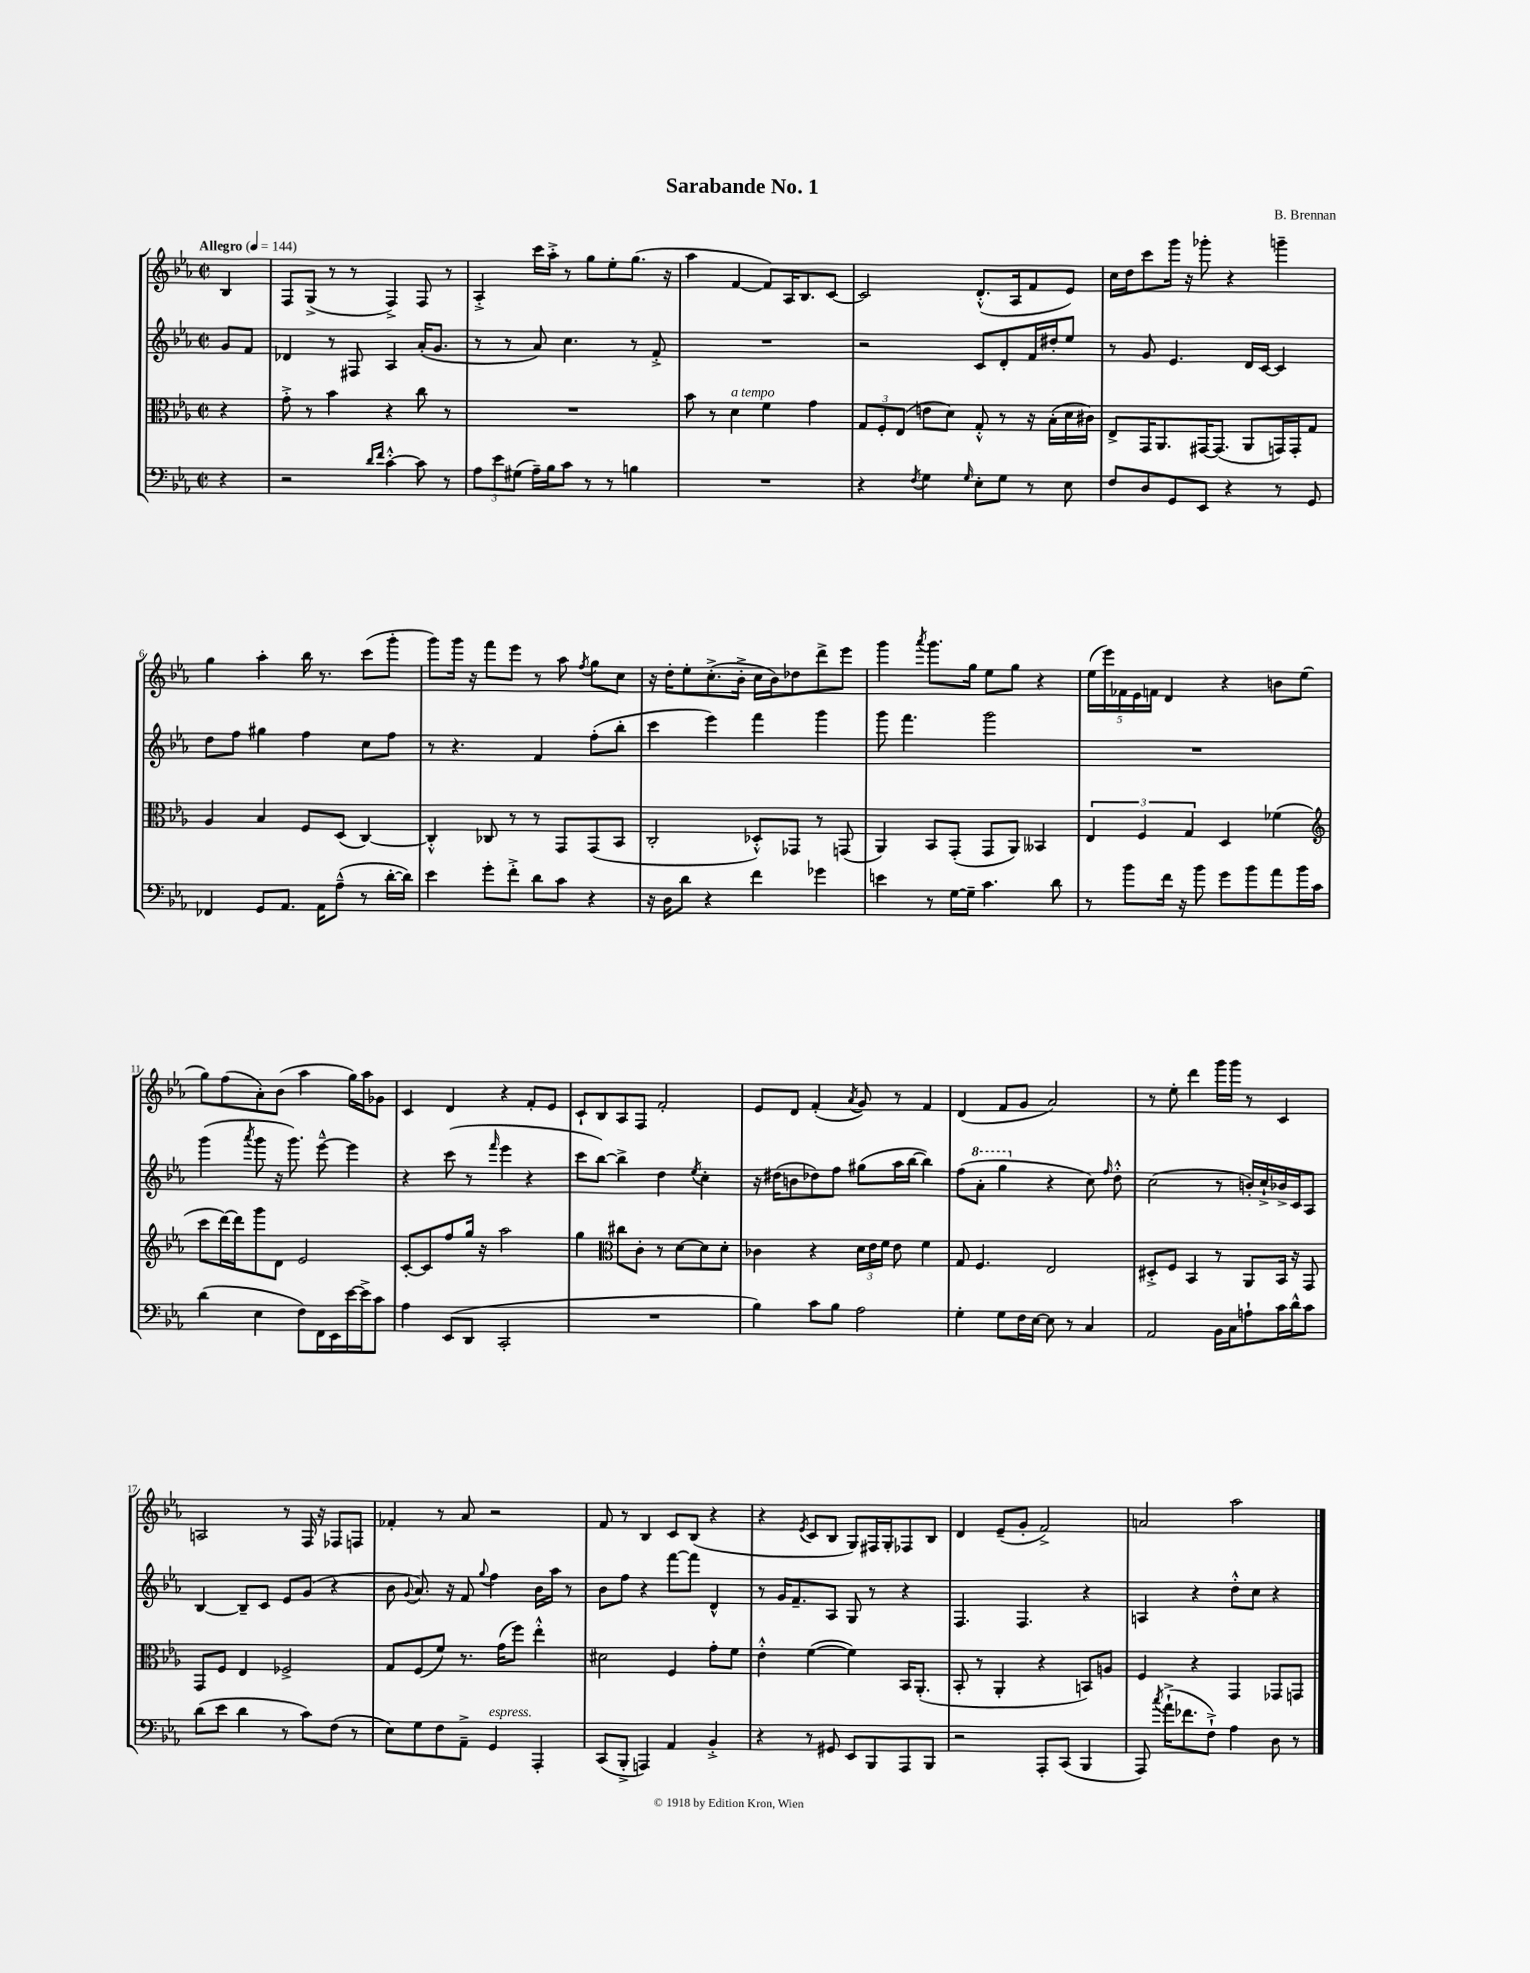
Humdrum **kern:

**kern	**kern	**kern	**kern
*part4	*part3	*part2	*part1
*staff4	*staff3	*staff2	*staff1
*clefF4	*clefC3	*clefG2	*clefG2
*k[b-e-a-]	*k[b-e-a-]	*k[b-e-a-]	*k[b-e-a-]
*M2/2	*M2/2	*M2/2	*M2/2
*met(c|)	*met(c|)	*met(c|)	*met(c|)
*MM144	*MM144	*MM144	*MM144
=	=	=	=
!	!	!	!LO:TX:a:B:t=Allegro
4r	4r	8g/L	4B-/
.	.	8f/J	.
=1	=1	=1	=1
2r	8g'^\	4d-X/	8F/L
.	8r	.	(8G^/J
.	4b-\	8r	8r
.	.	8F#X/	8r
16qqd/LL	.	.	.
16qqf/JJ	.	.	.
[4c'^^\	4r	4A-/	4F^/)
8c\]	8cc\	(16a-'/KL	8F/
.	.	8.g/J	.
8r	8r	.	8r
=2	=2	=2	=2
12A-\L	1r	8r	4A-'^/
12e-\	.	.	.
.	.	8r	.
(12G#X\J	.	.	.
16A-~\LL)	.	8a-/)	16ccc\LL
16B-\J	.	.	16aa-'^\JJ
8c\J	.	4.cc\	8r
8r	.	.	8gg\L
8r	.	.	8ee-'\
4Bn\	.	8r	(8.gg\J
.	.	8f'^/	.
.	.	.	16r
=3	=3	=3	=3
1r	8b-\	1r	4aa-\
.	8r	.	.
!	!LO:TX:a:i:t=a tempo	!	!
.	4d\	.	[4f/
.	4f\	.	8f/L])
.	.	.	16A-/K
.	.	.	8.B-/
.	4g\	.	.
.	.	.	[8c/J
=4	=4	=4	=4
4r	12G/L	2r	2c/]
.	12F'/	.	.
.	(12E-/J	.	.
8qF/	.	.	.
4G\	8en\L	.	.
.	8d\J)	.	.
16qqG/	.	.	.
8E-'\L	8G'^^/	8c/L	(8.d'^^/L
8G\J	8r	8d'/	.
.	.	.	16A-/k
8r	16r	16f/L	8f/
.	(16B-'\LL	16dd#X'/J	.
8E-\	16d\	8ee-/J	8e-/J)
.	16c#X\JJ)	.	.
=5	=5	=5	=5
8F/L	8E-^/L	8r	16cc\LL
.	.	.	16dd\J
8D/	16GG/K	8g/	8ccc\
.	8.AA-/	.	.
8GG/	.	4.e-/	16ggg\Jk
.	.	.	16r
8EE-/J	[16GG#X/K	.	8ggg-X'\
.	(8.GG#/J]	.	.
4r	.	.	4r
.	8AA-/L	16d/LL	.
.	.	[16c/JJ	.
8r	16GGn/L)	4c/]	4gggn~\
.	16GG'/J	.	.
8GG/	8G/J	.	.
!!LO:LB:g=z
=6	=6	=6	=6
4FF-X/	4A-/	8dd\L	4gg\
.	.	8ff\J	.
8GG/L	4B-/	4gg#X\	4aa-'\
8.AA-/J	.	.	.
.	8F/L	4ff\	16bb-\
16AA-\KL	.	.	8.r
(8A-~^^\J	(8D/J	.	.
8r	[4C/)	8cc\L	(8ccc\L
[16d'\LL	.	8ff\J	8ggg'\J
16d\JJ])	.	.	.
=7	=7	=7	=7
4e-\	4C'^^/]	8r	8ggg\L)
.	.	4.r	16ggg\Jk
.	.	.	16r
8g'\L	8C-X/	.	8fff\L
8f'^\J	8r	.	8eee-\J
8d\L	8r	4f/	8r
8c\J	8GG/L	.	8aa-\
.	.	.	8qff/
4r	(8GG/	(8ff'\L	8gg\L
.	8BB-/J	8bb-'\J	8cc\J
=8	=8	=8	=8
16r	2C'/	4ccc\	16r
16D\KL	.	.	16dd'\KL
8d\J	.	.	8ee-'\
4r	.	4eee-\)	(8.cc'^\
.	.	.	16b-'^\Jk
4f\	8D-X'^^/L)	4fff\	16cc\LL
.	.	.	16b-\J)
.	8GG-X/J	.	8dd-X\
4g-X\	8r	4ggg\	8ddd^\
.	(8GGn/	.	8eee-\J
=9	=9	=9	=9
4en\	4AA-/)	8ggg\	4ggg\
.	.	4.fff\	.
.	.	.	8qaaa-/
8r	8BB-/L	.	8.ggg\L
[16G\LL	(8GG'/J	.	.
16G~\JJ]	.	.	16gg\Jk
4.c\	8GG/L	2ggg\	8ee-\L
.	8AA-/J)	.	8gg\J
.	4BB--X/	.	4r
8d\	.	.	.
=10	=10	=10	=10
8r	6E-/	1r	(20ee-\LL
.	.	.	20eee-\)
.	.	.	20f-X\
8b-\L	.	.	.
.	.	.	20e-\
.	6F/	.	.
.	.	.	20fn\JJ
16f\Jk	.	.	4d/
16r	.	.	.
.	6G/	.	.
8b-\	.	.	.
8g\L	4D/	.	4r
8b-\	.	.	.
8a-\	(4f-X\	.	8bn\L
16b-\L	.	.	(8ee-\J
16c\JJ	.	.	.
!!LO:LB:g=z
=11	=11	=11	=11
*	*clefG2	*	*
(4d\	8ccc\L	(4ggg\	8gg\L)
.	[16ddd\L)	.	(8ff\
.	16ddd\J]	.	.
.	.	8qaaa-/	.
4E-\	8ggg\	8ggg\	8a-'\)
.	8d\J	16r	(8b-\J
.	.	8.ggg\)	.
8F\L)	2e-/	.	4aa-\
16FF\L	.	[8eee-~^^\	.
16EE-\	.	.	.
[16e-\	.	4eee-\]	16gg\LL)
16e-^\J]	.	.	16aa-\J
8c\J	.	.	8g-X\J
=12	=12	=12	=12
4A-\	[8c'/L	4r	4c/
.	8c/]	.	.
(8EE-/L	8ff/	(8ccc\	4d/
8DD/J	16gg/Jk	8r	.
.	16r	.	.
.	.	16qqfff/	.
2CC'/	2aa-\	4eee-\	4r
.	.	4r	8f'/L
.	.	.	8e-/J
=13	=13	=13	=13
1r	4gg\	8ccc\L	8c`/L
.	.	[8bb-\J)	8B-/
*	*clefC3	*	*
.	8cc#X\L	4bb-^\]	8A-/
.	8c'\J	.	8F/J
.	8r	4dd\	2f'/
.	[8d\L	.	.
.	.	8qee-/	.
.	8d\]	4cc'\	.
.	8d'\J	.	.
=14	=14	=14	=14
4B-\)	4c-X\	16r	8e-/L
.	.	(16dd#X\KL	.
.	.	8bn\	8d/J
8c\L	4r	8dd-X\)	(4f'/
8B-\J	.	8ff\J	.
.	.	.	8qa-/
2A-\	24d\LL	(8gg#X\L	8g/)
.	24e-\	.	.
.	24f\JJ	.	.
.	8e-\	16aa-\L	8r
.	.	[16bb-\JJ	.
.	4f\	4bb-\])	4f/
=15	=15	=15	=15
4G'\	8G/	(8ff\L	(4d/
*	*	*8va	*
.	4.F/	8aa-'\J	.
8G\L	.	4ggg\	8f/L
16F\L	.	.	8g/J
[16E-\JJ	.	.	.
*	*	*X8va	*
8E-\]	2E-/	4r	2a-/)
8r	.	.	.
4C/	.	8cc\)	.
.	.	16qqff/	.
.	.	8dd'^^\	.
=16	=16	=16	=16
2AA-/	8D#X'^/L	(2cc\	8r
.	8F/J	.	8ee-'\
.	4BB-/	.	4ddd\
16BB-\LL	8r	8r	16ggg\LL
16C\J	.	.	16ggg\JJ
8An`\	8AA-/L	16bn'/LL)	8r
.	.	16cc`^/	.
16c\L	16BB-/Jk	16b-X^/	4c/
16d^^\J	16r	16c/J	.
8c\J	8GG/	8A-/J	.
!!LO:LB:g=z
=17	=17	=17	=17
(8d\L	8GG/L	[4B-/	2An/
8e-\J	8F/J	.	.
4d\	4E-/	8B-~/L]	.
.	.	8c/J	.
8r	2F-X^/	8e-/L	8r
8c\L)	.	(8g/J	16F/
.	.	.	16r
(8F\J	.	4r	8F-X/L
8r	.	.	8Fn/J
=18	=18	=18	=18
8E-\L)	8G/L	8b-\	4f-X'/
.	.	8qqg/	.
8G\	(8F/	8.a-/)	.
8F\	8f/J)	.	8r
.	.	16r	.
8AA-~^\J	8.r	8f/	8a-/
.	.	8qqgg/	.
!LO:TX:a:i:t=espress.	!	!	!
4GG/	.	4ff\	2r
.	(16g\KL	.	.
.	8ff\J)	.	.
4AAA-'/	4ee-'^^\	16b-\LL	.
.	.	16aa-\JJ	.
.	.	8r	.
=19	=19	=19	=19
(8CC/L	2d#X\	8b-\L	8f/
8BBB-'^/J	.	8ff\J	8r
4AAAn/)	.	4r	4B-/
4AA-/	4F/	[8fff\L	8c/L
.	.	8fff\J]	(8B-/J
4BB-'^/	8g'\L	4d^^/	4r
.	8f\J	.	.
=20	=20	=20	=20
4r	4e-'^^\	8r	4r
.	.	16g/KL	.
.	.	8.f~/	.
.	.	.	8qe-/
8r	([4f\	.	8c/L
8GG#X/	.	8A-/J	8B-/J
8EE-/L	4f\])	8G/	8G/L)
8BBB-/	.	8r	16F#X/L
.	.	.	16G'/J
8AAA-/	16BB-/KL	4r	8F-X/
.	(8.AA-'/J	.	.
8BBB-/J	.	.	8B-/J
=21	=21	=21	=21
2r	8BB-'/	4.F/	4d/
.	8r	.	.
.	4AA-'/	.	(8e-~/L
.	.	4.F/	8g'/J
8AAA-'/L	4r	.	2f^/)
(8CC/J	.	.	.
4BBB-/	8BBn/L)	4r	.
.	8An/J	.	.
=22	=22	=22	=22
8AAA-/)	4F/	4An/	2an/
8qcc/	.	.	.
(16a-`^\KL	.	.	.
8.f-X\	.	.	.
.	4r	4r	.
8F`^\J)	.	.	.
4A-\	4GG/	8dd'^^\L	2aa-\
.	.	8cc\J	.
8D\	8GG-X/L	4r	.
8r	8GGn/J	.	.
==	==	==	==
*-	*-	*-	*-
